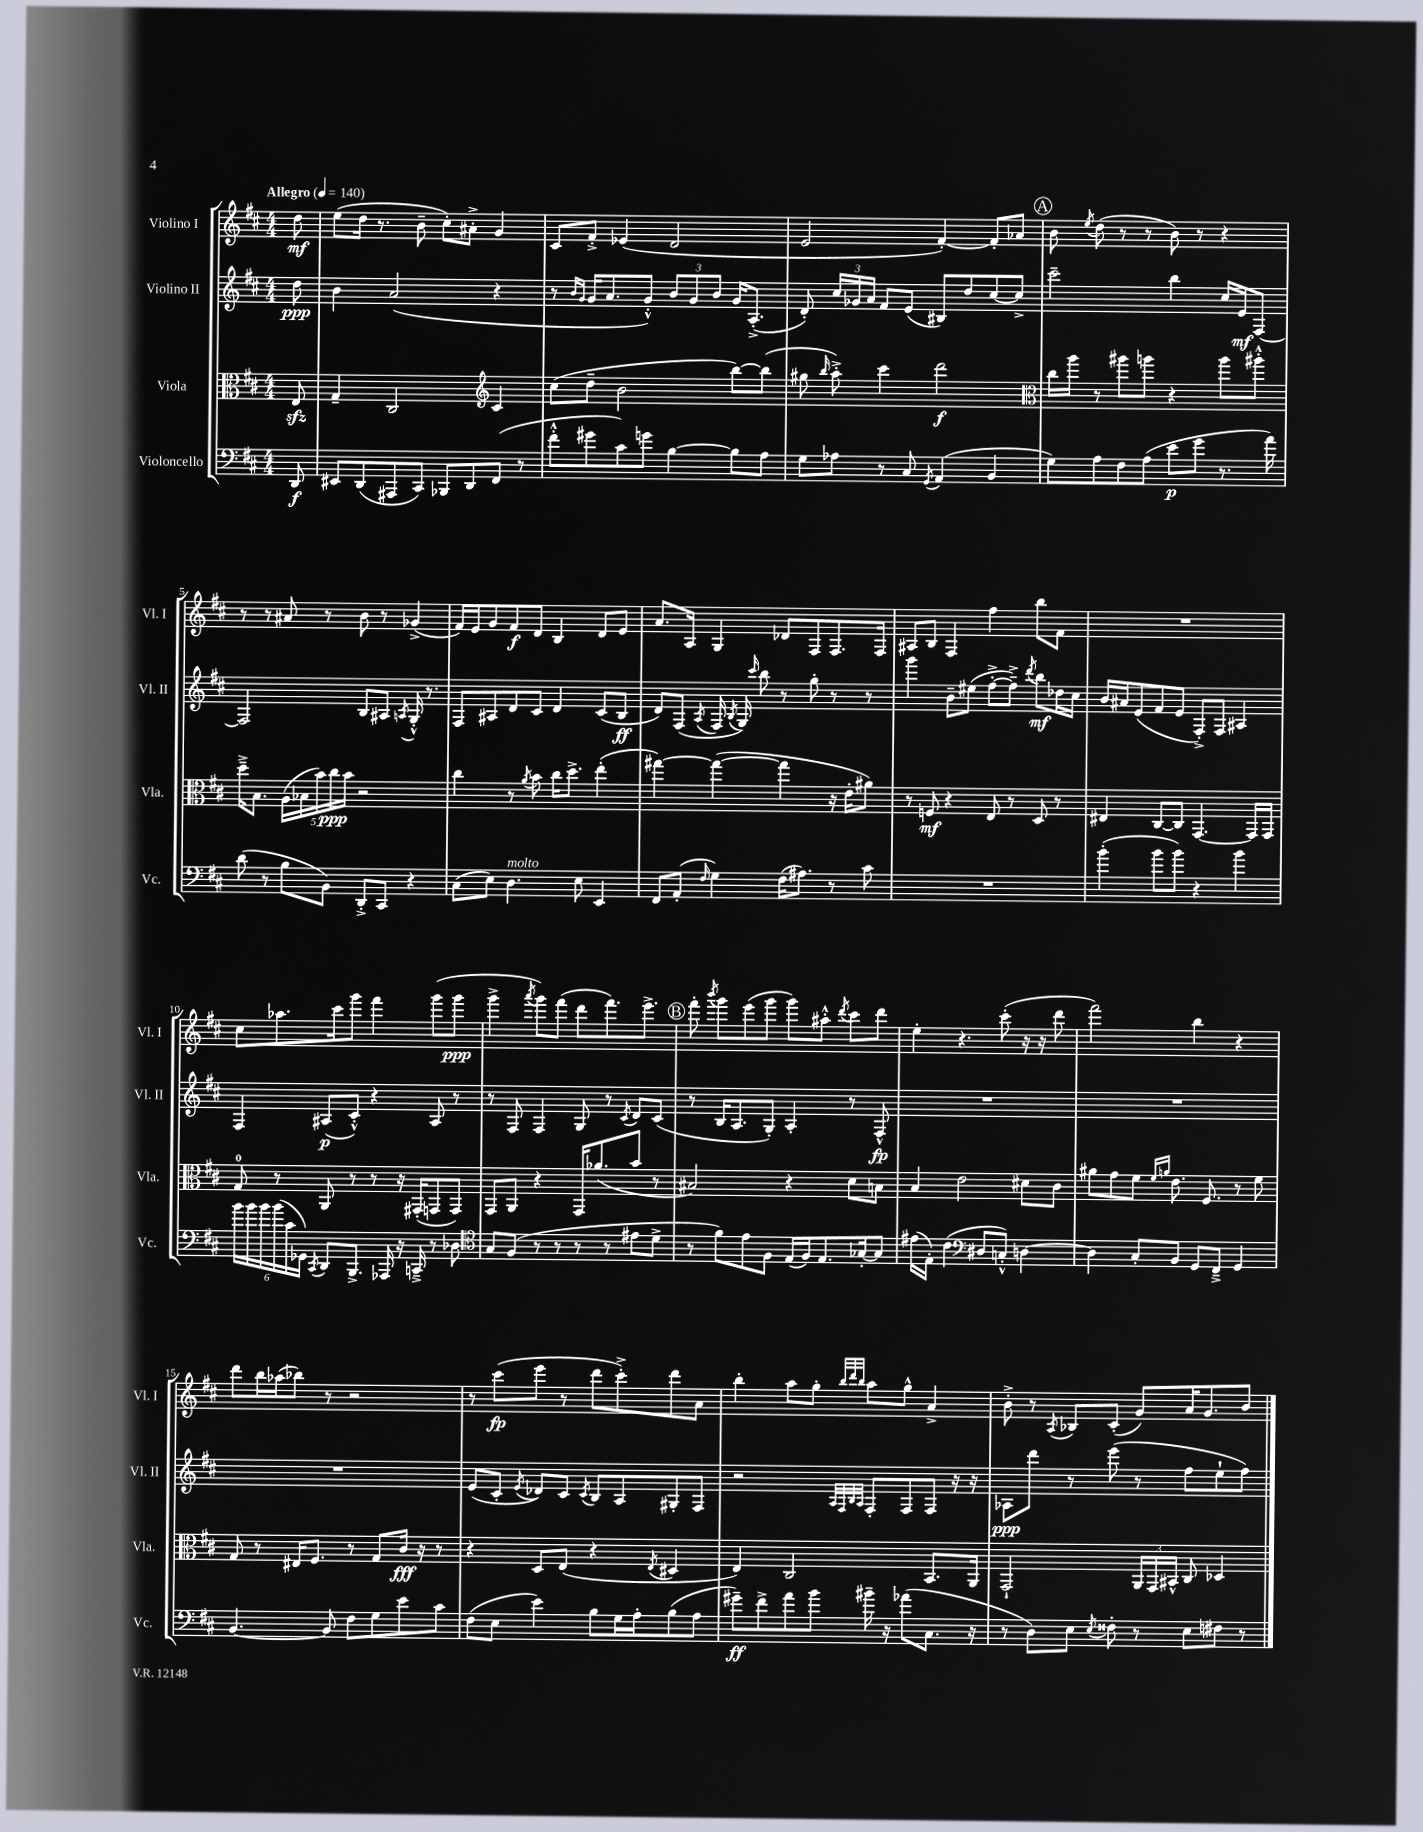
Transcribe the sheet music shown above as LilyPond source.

<<
\new StaffGroup <<
\new Staff = "s0" \with { instrumentName = "Violino I" shortInstrumentName = "Vl. I" } {
    \clef treble \key d \major \numericTimeSignature \time 4/4 \partial 8 \tempo "Allegro" 4 = 140
    \autoBeamOff d''8\mf |
    e''8[( d''16] r8. b'8-- cis''8[-.) ais'8]-.-> g'4 |
    cis'8[ fis'8]-.-> ees'4( d'2 |
    e'2 fis'4~-.) fis'8[-. aes'8] |
    \mark \markup { \circle "A" } b'8 \acciaccatura { e''8 } d''8( r8 r8 b'8) r8 r4 |
    r8 r8 ais'8 r8 b'8 r8 ges'4->( |
    fis'16[) e'16 g'8 fis'8\f d'8] b4 d'8[ e'8] |
    a'8.[ a16] g4 des'8[ fis8 fis8. fis16] |
    ais8[ b8] fis4 fis''4 b''8[ fis'8] |
    R1 |
    cis''8[ aes''8. cis'''16 g'''8] fis'''4 g'''8[( g'''8]\ppp |
    g'''4-> \acciaccatura { a'''8 } g'''8[) fis'''8]( d'''8[ fis'''8.) e'''8.]-> |
    \mark \markup { \circle "B" } fis'''8-. \acciaccatura { b'''8 } g'''8[ e'''8( g'''8] g'''8[) ais''8]-.-^ \acciaccatura { d'''8 } cis'''8[ d'''8] |
    e''4-. r4. cis'''8-.( r16 r16 d'''8 |
    fis'''2) b''4 r4 |
    d'''8[ b''16 aes''16( bes''8]) r8 r2 |
    r8 cis'''8[\fp( e'''8] r8 d'''8[ cis'''8-.->) d'''8 a'8] |
    b''4-. a''8[ g''8]-. \grace { b''32[ d'''32 b''32] } a''8[ g''8]-^ a'4-> |
    b'8-.-> r8 \acciaccatura { a8 } bes8[ cis'8]-.( g'8[) a'16 g'8. b'8] \bar "|." |
}
\new Staff = "s1" \with { instrumentName = "Violino II" shortInstrumentName = "Vl. II" } {
    \clef treble \key d \major \numericTimeSignature \time 4/4 \partial 8
    \autoBeamOff d''8\ppp |
    b'4 a'2( r4 |
    r8 \grace { b'16[ g'16] } g'16[ a'8. g'8]-.-^) \tuplet 3/2 { b'8[ g'8 b'8] } g'16[ a8.]-.->( |
    d'8-.) \tuplet 3/2 { cis''16[ ges'16 a'16] } fis'8[ e'8]( bis8[) d''8 cis''8~ cis''8]-> |
    \mark \markup { \circle "A" } cis'''2-- b''4 cis''16[ e'16\mf fis8]~ |
    fis2 b8[ ais8] \acciaccatura { a8 } g16-.-^ r8. |
    fis8[ ais8 d'8 cis'8] d'4 cis'8[( b8]\ff |
    d'8[) fis8]( \acciaccatura { a8 } fis16 \acciaccatura { b8 } g16) \grace { cis'''16 } b''8 r8 g''8-. r8 r8 |
    g'''4 b'8[-- eis''8]( fis''8[~-.-> fis''8]--->) \acciaccatura { d'''8 } b''8[\mf des''16 cis''16] |
    b'16[ ais'16 e'8( fis'8 e'8] fis8[-.->) fis8] ais4 |
    fis4 ais8[\p( cis'8]-.-^) r4 ais8 r8 |
    r8 fis8 fis4 g8 r8 \acciaccatura { cis'8 } d'8[ cis'8]( |
    \mark \markup { \circle "B" } r8 b16[ a8. g8]-.) a4-. r8 fis8-^\fp |
    R1 |
    R1 |
    R1 |
    e'8[( cis'8]-. \acciaccatura { e'8 } des'8[) cis'8] \acciaccatura { cis'8 } b8[ a8 gis8-. fis8] |
    r2 \grace { a32[ fis32 b32 a32] } fis8[-. fis8 fis8] r16 r16 |
    aes8[\ppp d'''8] r8 e'''8( r8 fis''8[ e''8-! fis''8]) \bar "|." |
}
\new Staff = "s2" \with { instrumentName = "Viola" shortInstrumentName = "Vla." } {
    \clef alto \key d \major \numericTimeSignature \time 4/4 \partial 8
    \autoBeamOff e8\sfz |
    g4-- cis2 \clef treble cis'4 |
    cis''8[( d''8]-- b'2 b''8[~) b''8]( |
    gis''8 \grace { b''16 } a''8-.->) cis'''4 d'''2\f |
    \mark \markup { \circle "A" } \clef alto cis''16[ a''16] r8 ais''8[ a''8] r4 a''8[ ais''8]-.-^ |
    d''16[---> b8.] \tuplet 5/4 { a16[( bes16 b'16) cis''16\ppp b'16] } r2 |
    cis''4 r8 \acciaccatura { a'8 } b'8 cis''16[ d''8.]-> e''4-.( |
    gis''4~) gis''4~( gis''4 r16 e'16[-. ais'8]) |
    r8 f8\mf r4 e8 r8 d8 r8 |
    eis4 cis8[~ cis8] g,4.~ g,16[ g,16] |
    g8-0 r8 a,8 r8 r8 r16 gis,16[-.( g,8 g,8]) |
    g,8[ a,8] r4 g,16[ aes'8.( b'8] r8 |
    \mark \markup { \circle "B" } bis2) r4 d'8[ b8] |
    b4 e'2 dis'8[ cis'8] |
    ais'8[ g'8 fis'8] \grace { fis'16[ a'16] } e'8. fis8. r8 fis'8 |
    g8 r8 eis16[ fis8.] r8 g8[ cis'16]\fff r16 r8 |
    r4 d8[ e8]( r4 \acciaccatura { e8 } dis4 |
    e4) cis2 b,8.[ a,16] |
    g,2-! \tuplet 3/2 { a,16[ g,16 bis,16]-^ } cis8 des4 \bar "|." |
}
\new Staff = "s3" \with { instrumentName = "Violoncello" shortInstrumentName = "Vc." } {
    \clef bass \key d \major \numericTimeSignature \time 4/4 \partial 8
    \autoBeamOff d,8\f |
    eis,8[ d,8( ais,,8 cis,8]) bes,,8[ d,8 fis,8]( r8 |
    fis'8[-.-^ gis'8 cis'8) g'8] b4~ b8[ a8] |
    g8[ aes8] r8 cis8 \acciaccatura { g,8 } a,4( b,4 |
    \mark \markup { \circle "A" } g8[) a8 fis8 a8]( e'8[\p g'8] r8. a'16) |
    d'8( r8 b8[ b,8]) d,8[-.-> cis,8] r4 |
    cis8[( e8]) d4.^\markup { \italic "molto" } e8 e,4 |
    fis,8[ a,8]-.( \grace { fis16 } g4) fis16[( ais8.]) r8 cis'8 |
    R1 |
    b'4-.( b'8[ b'8]) r4 b'4 |
    \tuplet 6/4 { b'16[ b'16 b'16 b'16( cis'16 ges,16]) } \acciaccatura { cis,8 } d,8[ b,,8.]-> aes,,16 r16 c,16---> r8 des8 |
    \clef tenor g8[ fis8]( r8 r8 r8 r8 eis'8[ d'8]-> |
    \mark \markup { \circle "B" } r8 fis'8[) e'8 fis8] e16[( fis16) e8. ges16~-. ges8] |
    eis'16[( e16]-.) cis'4.( \clef bass dis8[ c8]-.-^) d4~ |
    d4 cis8[-. b,8] g,8[ fis,8]---> g,4 |
    b,4.~ b,8 fis8[ g8 e'8 cis'8] |
    fis8[( e8] e'4) b8[ g16 a16-. b8( a8] |
    gis'8[--\ff) fis'8-> a'8 b'8] bis'16-- r16 aes'8[( cis8.] r16 |
    r8 d8[) e8] \acciaccatura { e8 } fisis8-. r8 e8[ fis8] r8 \bar "|." |
}
>>
>>
